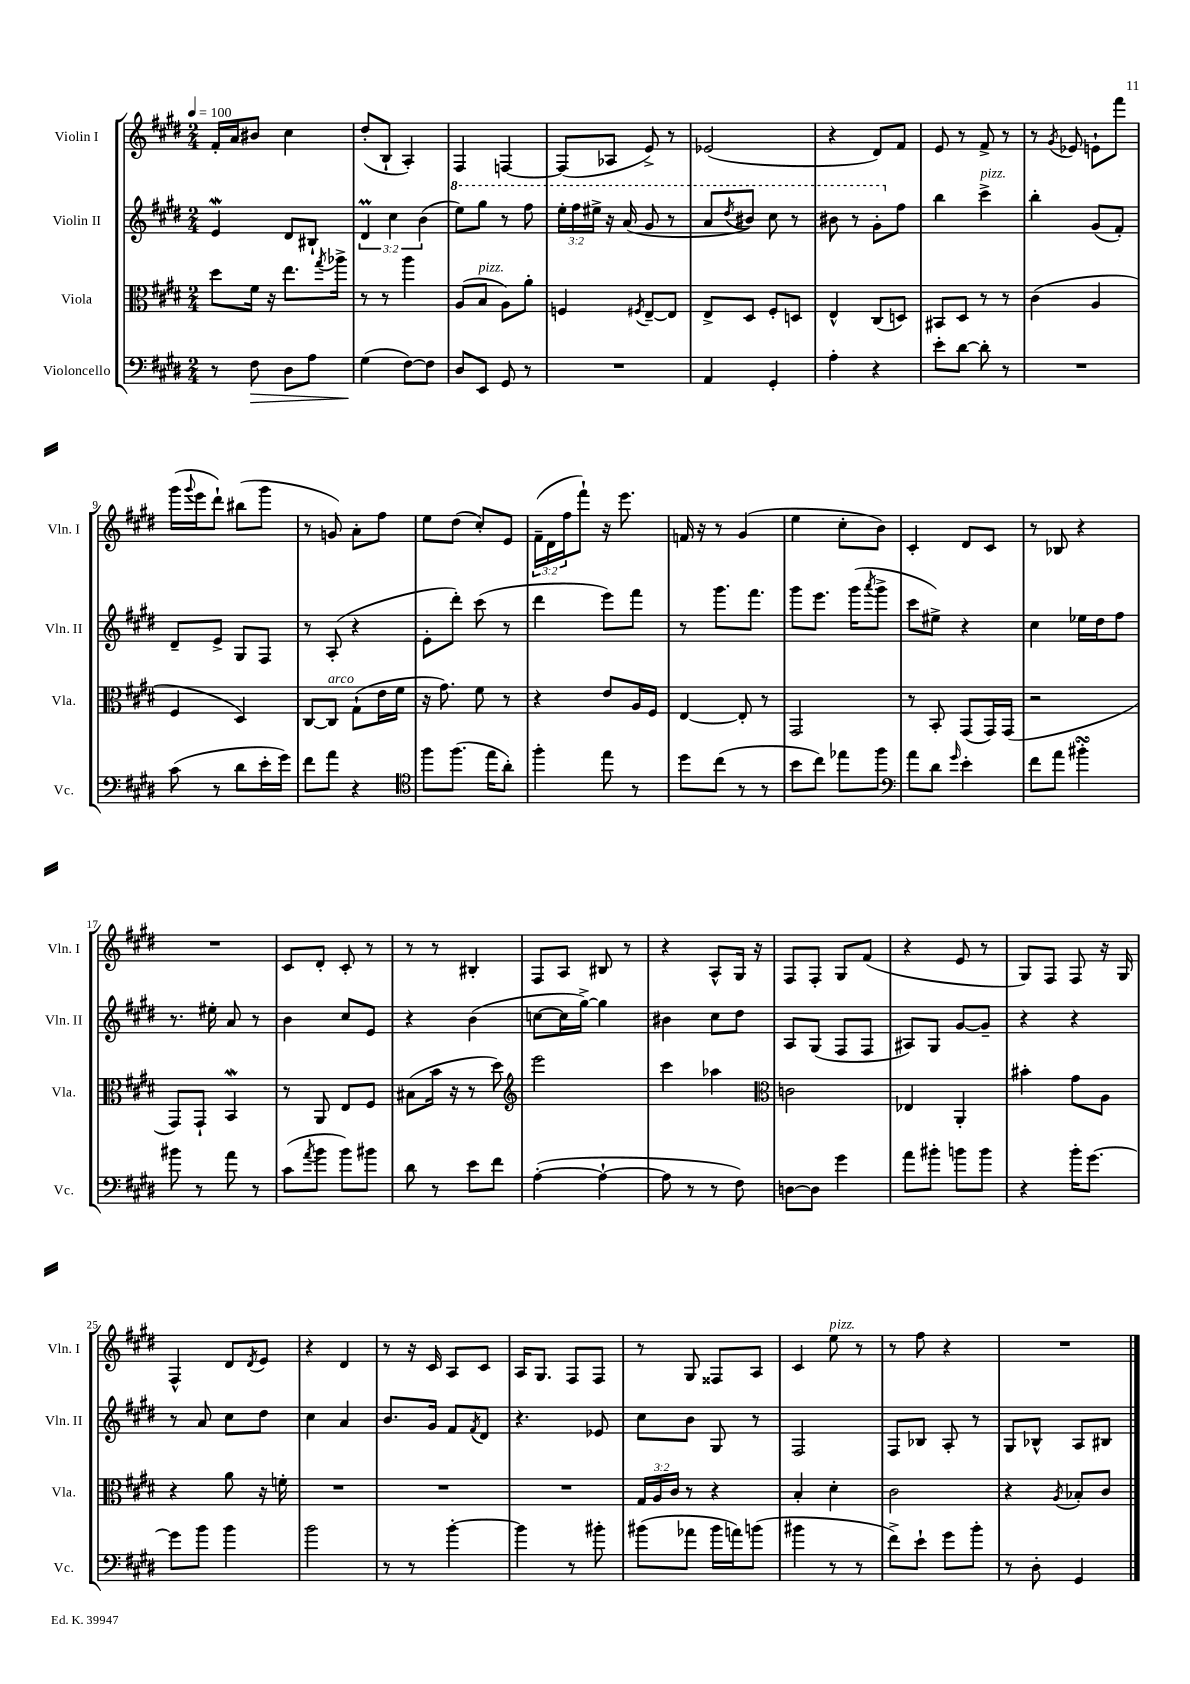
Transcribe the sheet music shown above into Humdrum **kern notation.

**kern	**kern	**kern	**kern
*staff4	*staff3	*staff2	*staff1
*clefF4	*clefC3	*clefG2	*clefG2
*k[f#c#g#d#]	*k[f#c#g#d#]	*k[f#c#g#d#]	*k[f#c#g#d#]
*M2/4	*M2/4	*M2/4	*M2/4
*MM100	*MM100	*MM100	*MM100
8r	8dd#	4e	16f#'
.	.	.	16a
8F#	16f#	.	8b#
.	16r	.	.
8D#	8.ee	8d#	4cc#
8A	.	8B#`	.
.	8qgg#	.	.
.	16aa-^	.	.
=	=	=	=
(4G#	8r	6d#	(8dd#'
.	8r	.	8B`
.	.	6cc#	.
[8F#)	4aa	.	4A')
.	.	(6b	.
8F#]	.	.	.
=	=	=	=
8D#	(8A	8eee)	4F#
8EE	8B	8ggg#	.
8GG#	8A)	8r	[4F
8r	8a'	8fff#	.
=	=	=	=
2r	4F	24eee'	(8F]
.	.	24fff#	.
.	.	24eee#^	.
.	.	16r	8A-
.	.	(16aa	.
.	8qF#	.	.
.	[8E~	8gg#	8e^)
.	8E]	8r	8r
=	=	=	=
4AA	8E^	8aa	(2e-
.	.	8qddd#	.
.	8D#	8bb#)	.
4GG#'	8F#'	8ccc#	.
.	8D	8r	.
=	=	=	=
4A'	4E^^	8bb#	4r
.	.	8r	.
4r	(8C#	8gg#'	8d#)
.	8D)	8ff#	8f#
=	=	=	=
8e'	8BB#	4bb	8e
[8d#	8D#	.	8r
8d#']	8r	4ccc#^	8f#^
8r	8r	.	8r
=	=	=	=
2r	(4c#	4bb'	8r
.	.	.	8qg#
.	.	.	8e-
.	4A	(8g#	8e`
.	.	8f#')	8fff#
=	=	=	=
(8c#	4F#	8d#~	(16ggg#
.	.	.	8qqggg#
.	.	.	16eee
8r	.	8e^	8ddd#`)
8d#	4D#)	8G#	(8bb#
16e'	.	8F#	8ggg#
16g#)	.	.	.
=	=	=	=
8f#	[8C#	8r	8r
8a	8C#]	(8A'	8g)
4r	(8G#`	4r	8a'
.	16e	.	8ff#
.	16f#	.	.
=	=	=	=
*clefC4	*	*	*
8ff#	16r	8e'	8ee
.	8.g#)	.	.
(8.ff#	.	8ddd#')	(8dd#
.	8f#	(8ccc#	8cc#')
16ee	.	.	.
8a')	8r	8r	8e
=	=	=	=
4ff#'	4r	4ddd#	(24f#~
.	.	.	24d#
.	.	.	24ff#
.	.	.	8fff#`)
8ee	8e	8eee)	16r
.	.	.	8.eee
8r	16A	8fff#	.
.	16F#	.	.
=	=	=	=
8dd#	[4E	8r	16f
.	.	.	16r
(8cc#	.	8.ggg#	8r
8r	8E']	.	(4g#
.	.	8.fff#	.
8r	8r	.	.
=	=	=	=
8b	2GG#	8ggg#	4ee
8cc#)	.	8.eee	.
8ee-	.	.	8cc#'
.	.	(16ggg#	.
.	.	8qaaa	.
8ff#	.	8ggg#^	8b)
=	=	=	=
*clefF4	*	*	*
8a	8r	8ccc#	4c#'
8d#	8BB'	8ee#^)	.
16qqg#	.	.	.
4e'	(8GG#	4r	8d#
.	16GG#)	.	8c#
.	(16GG#	.	.
=	=	=	=
8f#	2r	4cc#	8r
8a	.	.	8B-
4b#'	.	16ee-	4r
.	.	16dd#	.
.	.	8ff#	.
=	=	=	=
8b#	8GG#)	8.r	2r
8r	8GG#`	.	.
.	.	16ee#'	.
8a	4BB	8a	.
8r	.	8r	.
=	=	=	=
(8c#	8r	4b	8c#
8qa	.	.	.
8b	8AA	.	8d#'
8b)	8E	8cc#	8c#'
8b#	8F#	8e	8r
=	=	=	=
8d#	(8B#	4r	8r
8r	16b	.	8r
.	16r	.	.
8e	8r	(4b	4B#'
8f#	8dd#)	.	.
=	=	=	=
*	*clefG2	*	*
([4A'	2eee	[8cc	8F#
.	.	16cc]	8A
.	.	[16gg#^)	.
4A`_	.	4gg#]	8B#
.	.	.	8r
=	=	=	=
8A]	4ccc#	4b#	4r
8r	.	.	.
8r	4aa-	8cc#	8A^^
8F#)	.	8dd#	16G#
.	.	.	16r
=	=	=	=
*	*clefC3	*	*
[8D	2c	8A	8F#
8D]	.	(8G#	8F#'
4g#	.	8F#	8G#
.	.	8F#	(8f#
=	=	=	=
8a	4E-	8A#)	4r
8b#'	.	8G#	.
8b	4AA'	[8g#	8e
8b	.	8g#~]	8r
=	=	=	=
4r	4b#'	4r	8G#)
.	.	.	8F#
16b'	8g#	4r	8F#
[8.g#	.	.	.
.	8A	.	16r
.	.	.	16G#
=	=	=	=
8g#]	4r	8r	4F#^^
8b	.	8a	.
4b	8a	8cc#	8d#
.	.	.	8qd#
.	16r	8dd#	8e
.	16f'	.	.
=	=	=	=
2b	2r	4cc#	4r
.	.	4a	4d#
=	=	=	=
8r	2r	8.b	8r
8r	.	.	16r
.	.	16g#	16c#
[4b'	.	8f#	8A
.	.	8qf#	.
.	.	8d#	8c#
=	=	=	=
4b]	2r	4.r	16A
.	.	.	8.G#
8r	.	.	8F#
8b#'	.	8e-	8F#
=	=	=	=
(8b#	24G#	8cc#	8r
.	24A	.	.
.	24c#	.	.
8a-	8r	8b	8G#
16b#	4r	8G#	8F##
16a)	.	.	.
(8b	.	8r	8A
=	=	=	=
4b#	4B'	2F#	4c#
8r	4d#'	.	8ee
8r	.	.	8r
=	=	=	=
8f#^)	2c#	8F#	8r
8e`	.	8B-	8ff#
8g#	.	8A'	4r
8b'	.	8r	.
=	=	=	=
8r	4r	8G#	2r
8D#'	.	8B-^^	.
.	8qA	.	.
4GG#	8B-'	8A	.
.	8c#	8B#	.
==	==	==	==
*-	*-	*-	*-
